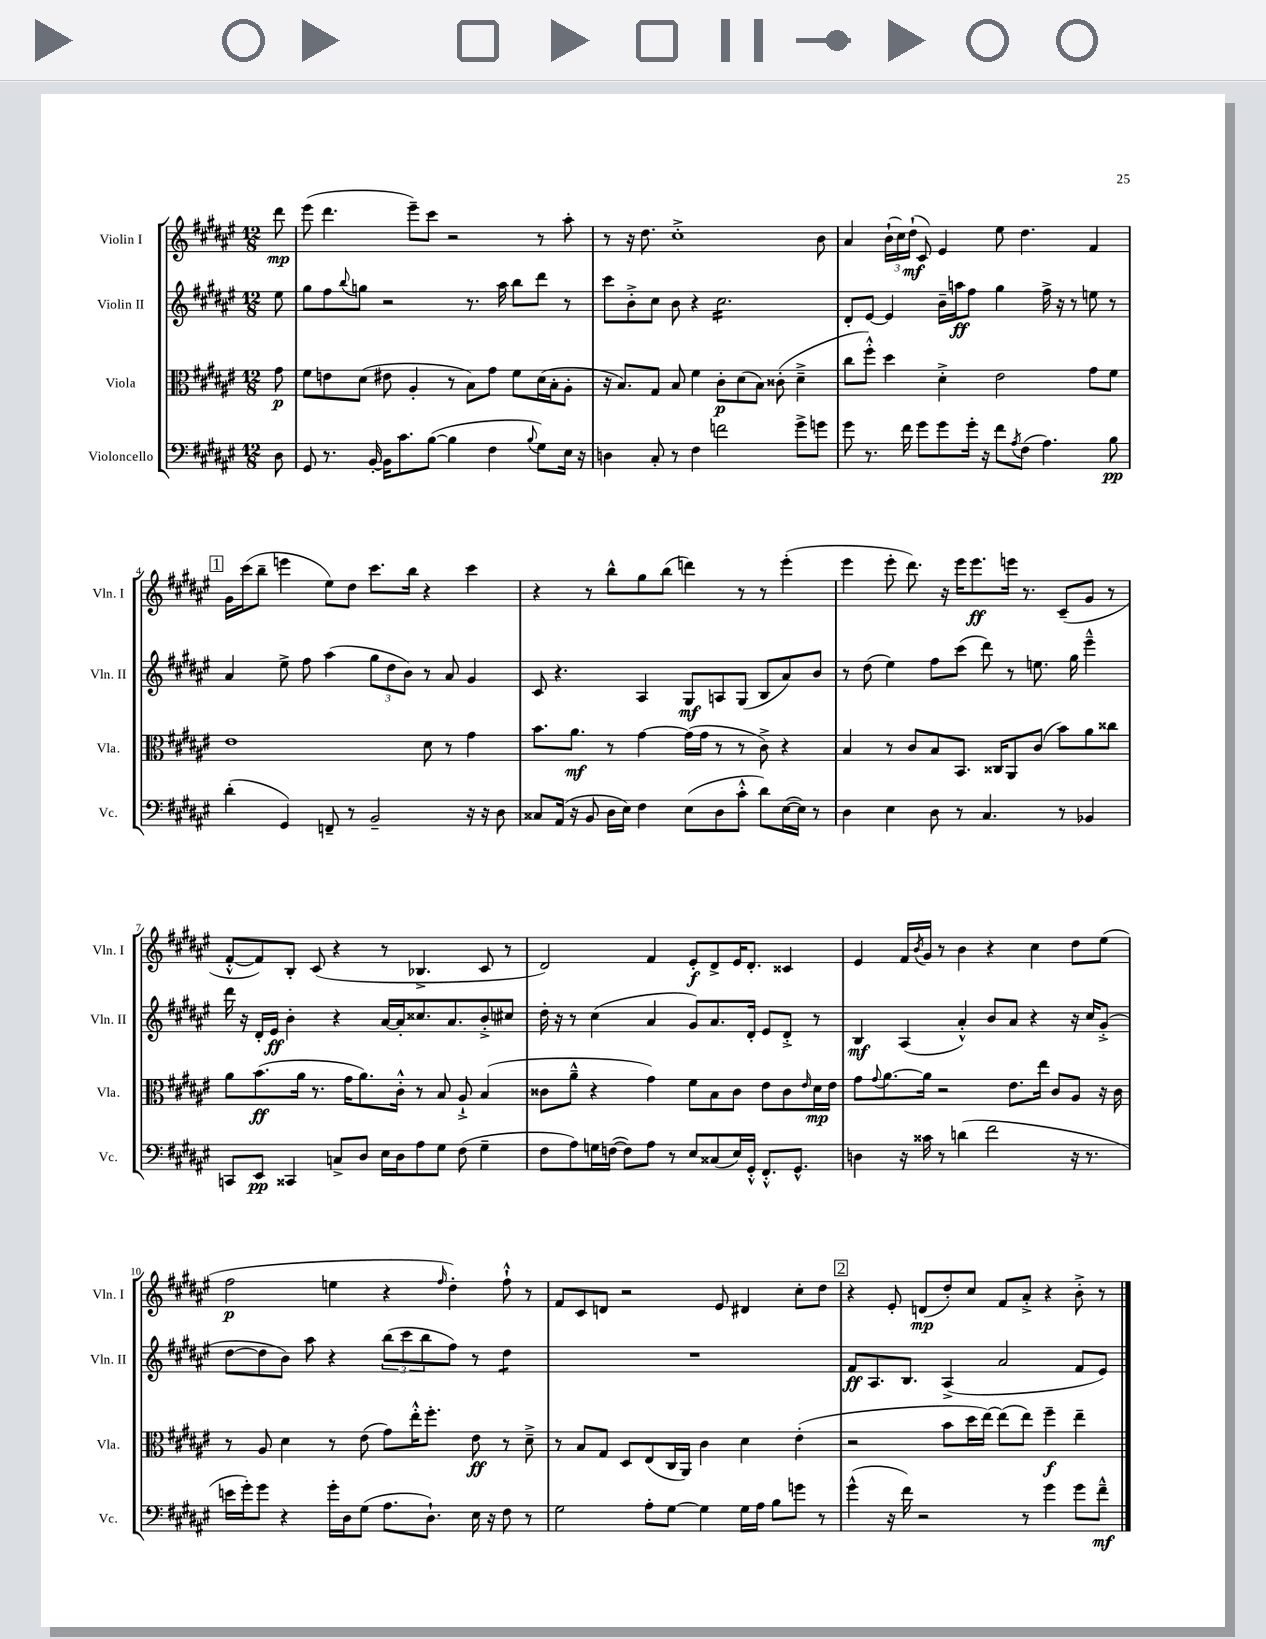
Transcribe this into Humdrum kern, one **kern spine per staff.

**kern	**dynam	**kern	**dynam	**kern	**dynam	**kern	**dynam
*part4	*part4	*part3	*part3	*part2	*part2	*part1	*part1
*staff4	*staff4	*staff3	*staff3	*staff2	*staff2	*staff1	*staff1
*I"Violoncello	*	*I"Viola	*	*I"Violin II	*	*I"Violin I	*
*I'Vc.	*	*I'Vla.	*	*I'Vln. II	*	*I'Vln. I	*
*clefF4	*	*clefC3	*	*clefG2	*	*clefG2	*
*k[f#c#g#d#a#e#]	*	*k[f#c#g#d#a#e#]	*	*k[f#c#g#d#a#e#]	*	*k[f#c#g#d#a#e#]	*
*M12/8	*	*M12/8	*	*M12/8	*	*M12/8	*
=	=	=	=	=	=	=	=
8D#\	.	8g#\	p	8ee#\	.	8ddd#\	mp
=1	=1	=1	=1	=1	=1	=1	=1
8GG#/	.	8f#\L	.	8gg#\L	.	(8eee#\	.
8.r	.	8en\	.	8ff#\	.	4.ddd#\	.
.	.	.	.	8qqbb/	.	.	.
.	.	(8d#\J	.	8ggn\J	.	.	.
[16BB'/	.	.	.	.	.	.	.
16BB\KL]	.	8e#X\	.	2r	.	.	.
8.c#\	.	.	.	.	.	.	.
.	.	4A#'/	.	.	.	8eee#~\L)	.
([8B\J	.	.	.	.	.	8ccc#\J	.
4B\]	.	8r	.	.	.	2r	.
.	.	8B\L)	.	8.r	.	.	.
4F#\	.	8g#\J	.	.	.	.	.
.	.	.	.	16aa#\	.	.	.
.	.	8f#\L	.	8bb\L	.	.	.
8qqB/	.	.	.	.	.	.	.
8G#\L)	.	(16d#\L	.	8ddd#\J	.	8r	.
.	.	16B'\J	.	.	.	.	.
16E#\Jk	.	8A#'\J	.	8r	.	8aa#'\	.
16r	.	.	.	.	.	.	.
=2	=2	=2	=2	=2	=2	=2	=2
4Dn\	.	16r	.	8ccc#\L	.	8r	.
.	.	8.B/L)	.	.	.	.	.
.	.	.	.	8b'^\	.	16r	.
.	.	.	.	.	.	8.dd#\	.
8C#'/	.	8G#/J	.	8cc#\J	.	.	.
8r	.	8B/	.	8b\	.	1cc#'^	.
4F#\	.	4f#\	.	4r	.	.	.
*	*	*	*	*tremolo	*	*	*
2fn\	.	8c#'\L	p	16cc#\LL	.	.	.
.	.	.	.	16cc#\	.	.	.
.	.	(8d#\	.	16cc#\	.	.	.
.	.	.	.	16cc#\	.	.	.
.	.	8B\J)	.	16cc#\	.	.	.
.	.	.	.	16cc#\	.	.	.
.	.	(8c##X'\	.	16cc#\	.	.	.
.	.	.	.	16cc#\	.	.	.
8g#^\L	.	4d#~^\	.	16cc#\	.	.	.
.	.	.	.	16cc#\	.	.	.
8gn\J	.	.	.	16cc#\	.	8b\	.
.	.	.	.	16cc#\JJ	.	.	.
*	*	*	*	*Xtremolo	*	*	*
=3	=3	=3	=3	=3	=3	=3	=3
8g#\	.	8cc#\L	.	8d#'/L	.	4a#/	.
8.r	.	8ff#'^^\J)	.	[8e#/J	.	.	.
.	.	4dd#\	.	4e#/]	.	(24b`\LL	.
.	.	.	.	.	.	24cc#\)	.
16f#\	.	.	.	.	.	.	.
.	.	.	.	.	.	(24dd#`\JJ	mf
8g#\L	.	.	.	.	.	8c#/)	.
8g#\	.	4d#'^\	.	16b~\LL	.	4e#/	.
.	.	.	.	16aan\J	ff	.	.
16g#'\Jk	.	.	.	8ff#\J	.	.	.
16r	.	.	.	.	.	.	.
8f#\L	.	2e#\	.	4gg#\	.	8ee#\	.
8qA#/	.	.	.	.	.	.	.
(8F#\J	.	.	.	.	.	4.dd#\	.
4.A#\)	.	.	.	16ff#^\	.	.	.
.	.	.	.	16r	.	.	.
.	.	.	.	8r	.	.	.
.	.	8g#\L	.	8een\	.	4f#/	.
8B\	pp	8f#\J	.	8r	.	.	.
!!LO:LB:g=z
!!LO:REH:place=s1:t=1
=4	=4	=4	=4	=4	=4	=4	=4
(4d#'\	.	1e#	.	4a#/	.	16g#\LL	.
.	.	.	.	.	.	(16ccc#\J	.
.	.	.	.	.	.	8bb~\J	.
4GG#/)	.	.	.	8ee#^\	.	4eeen\	.
.	.	.	.	8ff#\	.	.	.
8FFn~/	.	.	.	(4aa#\	.	8ee#\L)	.
8r	.	.	.	.	.	8dd#\J	.
2BB~/	.	.	.	12gg#\L	.	8.ccc#\L	.
.	.	.	.	12dd#\	.	.	.
.	.	.	.	12b\J)	.	.	.
.	.	.	.	.	.	16bb\Jk	.
.	.	8d#\	.	8r	.	4r	.
.	.	8r	.	8a#/	.	.	.
16r	.	4g#\	.	4g#/	.	4ccc#\	.
16r	.	.	.	.	.	.	.
8D#\	.	.	.	.	.	.	.
=5	=5	=5	=5	=5	=5	=5	=5
8C##X/L	.	8.b\L	.	8c#/	.	4r	.
(16AA#/Jk	.	.	.	4.r	.	.	.
16r	.	8.a#\J	mf	.	.	.	.
8BB/	.	.	.	.	.	8r	.
16D#\LL	.	8r	.	.	.	8bb^^\L	.
16E#\JJ)	.	.	.	.	.	.	.
4F#\	.	[4g#\	.	4A#/	.	8gg#\	.
.	.	.	.	.	.	(8bb\J	.
(8E#\L	.	(16g#\LL]	.	8G#/L	mf	4dddn\)	.
.	.	16g#\JJ	.	.	.	.	.
8D#\	.	8r	.	8An/	.	.	.
8c#'^^\J	.	8r	.	(8G#/J	.	8r	.
8d#\L)	.	8c#^\)	.	8B/L	.	8r	.
([16E#\L	.	4r	.	8a#/)	.	(4eee#'\	.
16E#\JJ])	.	.	.	.	.	.	.
8r	.	.	.	8b/J	.	.	.
=6	=6	=6	=6	=6	=6	=6	=6
4D#\	.	4B/	.	8r	.	4eee#\	.
.	.	.	.	(8dd#\	.	.	.
4E#\	.	8r	.	4ee#\)	.	8eee#'\	.
.	.	8c#/L	.	.	.	8.ddd#\)	.
8D#\	.	8B/	.	8ff#\L	.	.	.
.	.	.	.	.	.	16r	.
8r	.	8.BB/J	.	(8ccc#\J	.	16eee#\KL	.
.	.	.	.	.	.	8.eee#\	ff
4.C#/	.	.	.	8ddd#\)	.	.	.
.	.	16C##X/KL	.	.	.	.	.
.	.	8AA#/	.	8r	.	16eeen\Jk	.
.	.	.	.	.	.	8.r	.
.	.	(8c#/J	.	8.een\	.	.	.
8r	.	8b\L)	.	.	.	(8c#~/L	.
.	.	.	.	16gg#\	.	.	.
4BB-X/	.	8a#\	.	4eee#~^^\	.	8g#/J	.
.	.	8cc##X\J	.	.	.	8r	.
!!LO:LB:g=z
=7	=7	=7	=7	=7	=7	=7	=7
8CCn/L	.	8a#\L	.	16ddd#\	.	[8f#'^^/L	.
.	.	.	.	16r	.	.	.
8EE#/J	pp	(8.b\	ff	16d#'/LL	.	8f#/])	.
.	.	.	.	16e#/JJ	ff	.	.
4CC##X/	.	.	.	4b'\	.	8B'/J	.
.	.	16a#\Jk	.	.	.	.	.
.	.	8.r	.	.	.	(8c#/	.
8Cn^/L	.	.	.	4r	.	4r	.
.	.	16g#\KL	.	.	.	.	.
8D#/J	.	8.a#\)	.	.	.	.	.
16E#\LL	.	.	.	[16a#/LL	.	8r	.
16D#\J	.	16c#'^^\Jk	.	16a#'/J]	.	.	.
8A#\	.	8r	.	8.cc##X/	.	4.B-X^/	.
8G#\J	.	8B/	.	.	.	.	.
.	.	.	.	8.a#/	.	.	.
(8F#\	.	8A#`^/	.	.	.	.	.
4G#~\	.	(4B/	.	8b'^/	.	8c#/	.
.	.	.	.	8cc#X/J	.	8r	.
=8	=8	=8	=8	=8	=8	=8	=8
8F#\L	.	8c##X\L	.	16dd#'\	.	2d#/)	.
.	.	.	.	16r	.	.	.
8A#\)	.	8a#~^^\J	.	8r	.	.	.
16Gn\L	.	4r	.	(4cc#\	.	.	.
([16Fn\JJ	.	.	.	.	.	.	.
8F\L])	.	.	.	.	.	.	.
8A#\J	.	4g#\)	.	4a#/	.	4f#/	.
8r	.	.	.	.	.	.	.
8E#/L	.	8f#\L	.	8g#/L)	.	8e#'/L	f
(8C##X/	.	8B\	.	8.a#/	.	8d#^/	.
16E#/L)	.	8c##\J	.	.	.	16e#/K	.
16GG#'^^/JJ	.	.	.	16d#'/Jk	.	8.d#'/J	.
8.FF#'^^/L	.	8e#\L	.	8e#/L	.	.	.
.	.	8c##\	.	8d#'^/J	.	4c##X/	.
8.GG#^^/J	.	.	.	.	.	.	.
.	.	16qqe#/	.	.	.	.	.
.	.	16d#\L	mp	8r	.	.	.
.	.	16e#\JJ	.	.	.	.	.
=9	=9	=9	=9	=9	=9	=9	=9
4Dn\	.	8g#\L	.	4B/	mf	4e#/	.
.	.	8qqg#/	.	.	.	.	.
.	.	[8.a#\	.	.	.	.	.
16r	.	.	.	(4A#/	.	16f#/LL	.
.	.	.	.	.	.	8qb/	.
16c##X\	.	16a#\Jk]	.	.	.	16g#/JJ	.
8r	.	2r	.	.	.	8r	.
(4dn\	.	.	.	4a#'^^/)	.	4b\	.
2f#\	.	.	.	8b/L	.	4r	.
.	.	8.e#\L	.	8a#/J	.	.	.
.	.	.	.	4r	.	4cc#\	.
.	.	16ee#\Jk	.	.	.	.	.
.	.	8c#/L	.	.	.	.	.
16r	.	8A#/J	.	16r	.	8dd#\L	.
8.r	.	.	.	16cc#/KL	.	.	.
.	.	16r	.	(8g#'^/J	.	(8ee#\J	.
.	.	16c#\	.	.	.	.	.
!!LO:LB:g=z
=10	=10	=10	=10	=10	=10	=10	=10
16en\LL	.	8r	.	[8dd#\L	.	2ff#\	p
16g#'\J)	.	.	.	.	.	.	.
8g#\J	.	8A#/	.	8dd#\]	.	.	.
4r	.	4d#\	.	8b\J)	.	.	.
.	.	.	.	8aa#\	.	.	.
16g#'\LL	.	8r	.	4r	.	4een\	.
16D#\J	.	.	.	.	.	.	.
(8G#\J	.	(8e#\	.	.	.	.	.
8.A#\L	.	8g#\L)	.	(12bb\L	.	4r	.
.	.	.	.	12ccc#\	.	.	.
.	.	16ee#'^^\K	.	.	.	.	.
.	.	.	.	12bb\	.	.	.
8.D#`\J)	.	8.ff#'\J	.	.	.	.	.
.	.	.	.	.	.	16qqff#/	.
.	.	.	.	8ff#\J)	.	4dd#'\)	.
16E#\	.	8e#\	ff	8r	.	.	.
16r	.	.	.	.	.	.	.
*	*	*	*	*tremolo	*	*	*
8F#\	.	8r	.	8dd#\L	.	8ff#`^^\	.
8r	.	8d#~^\	.	8dd#\J	.	8r	.
*	*	*	*	*Xtremolo	*	*	*
=11	=11	=11	=11	=11	=11	=11	=11
2G#\	.	8r	.	1.r	.	8f#/L	.
.	.	8B/L	.	.	.	8c#/	.
.	.	8G#/J	.	.	.	8dn/J	.
.	.	8D#/L	.	.	.	2r	.
8A#'\L	.	(8E#/	.	.	.	.	.
[8G#\J	.	16C#/L	.	.	.	.	.
.	.	16AA#/JJ)	.	.	.	.	.
4G#\]	.	4c#\	.	.	.	.	.
.	.	.	.	.	.	8e#/	.
16G#\LL	.	4d#\	.	.	.	4d#X/	.
16A#\JJ	.	.	.	.	.	.	.
8B\L	.	.	.	.	.	.	.
8gn\J	.	(4e#'\	.	.	.	8cc#'\L	.
8r	.	.	.	.	.	8dd#\J	.
!!LO:REH:place=s1:t=2
=12	=12	=12	=12	=12	=12	=12	=12
(4g#^^\	.	2r	.	8f#/L	ff	4r	.
.	.	.	.	8.A#/	.	.	.
16r	.	.	.	.	.	8e#'/	.
16f#\)	.	.	.	8.B/J	.	.	.
2r	.	.	.	.	.	(8dn/L	mp
.	.	8b\L	.	(4A#^/	.	8dd#'/)	.
.	.	16dd#\L	.	.	.	8cc#/J	.
.	.	[16ee#\JJ)	.	.	.	.	.
.	.	(8ee#\L]	.	2a#/	.	8f#/L	.
8r	.	8ee#\J)	.	.	.	8a#'^/J	.
4g#\	.	4ff#~\	f	.	.	4r	.
8g#\L	.	4ee#~\	.	8f#/L	.	8b'^\	.
8f#~^^\J	mf	.	.	8e#/J)	.	8r	.
==	==	==	==	==	==	==	==
*-	*-	*-	*-	*-	*-	*-	*-
